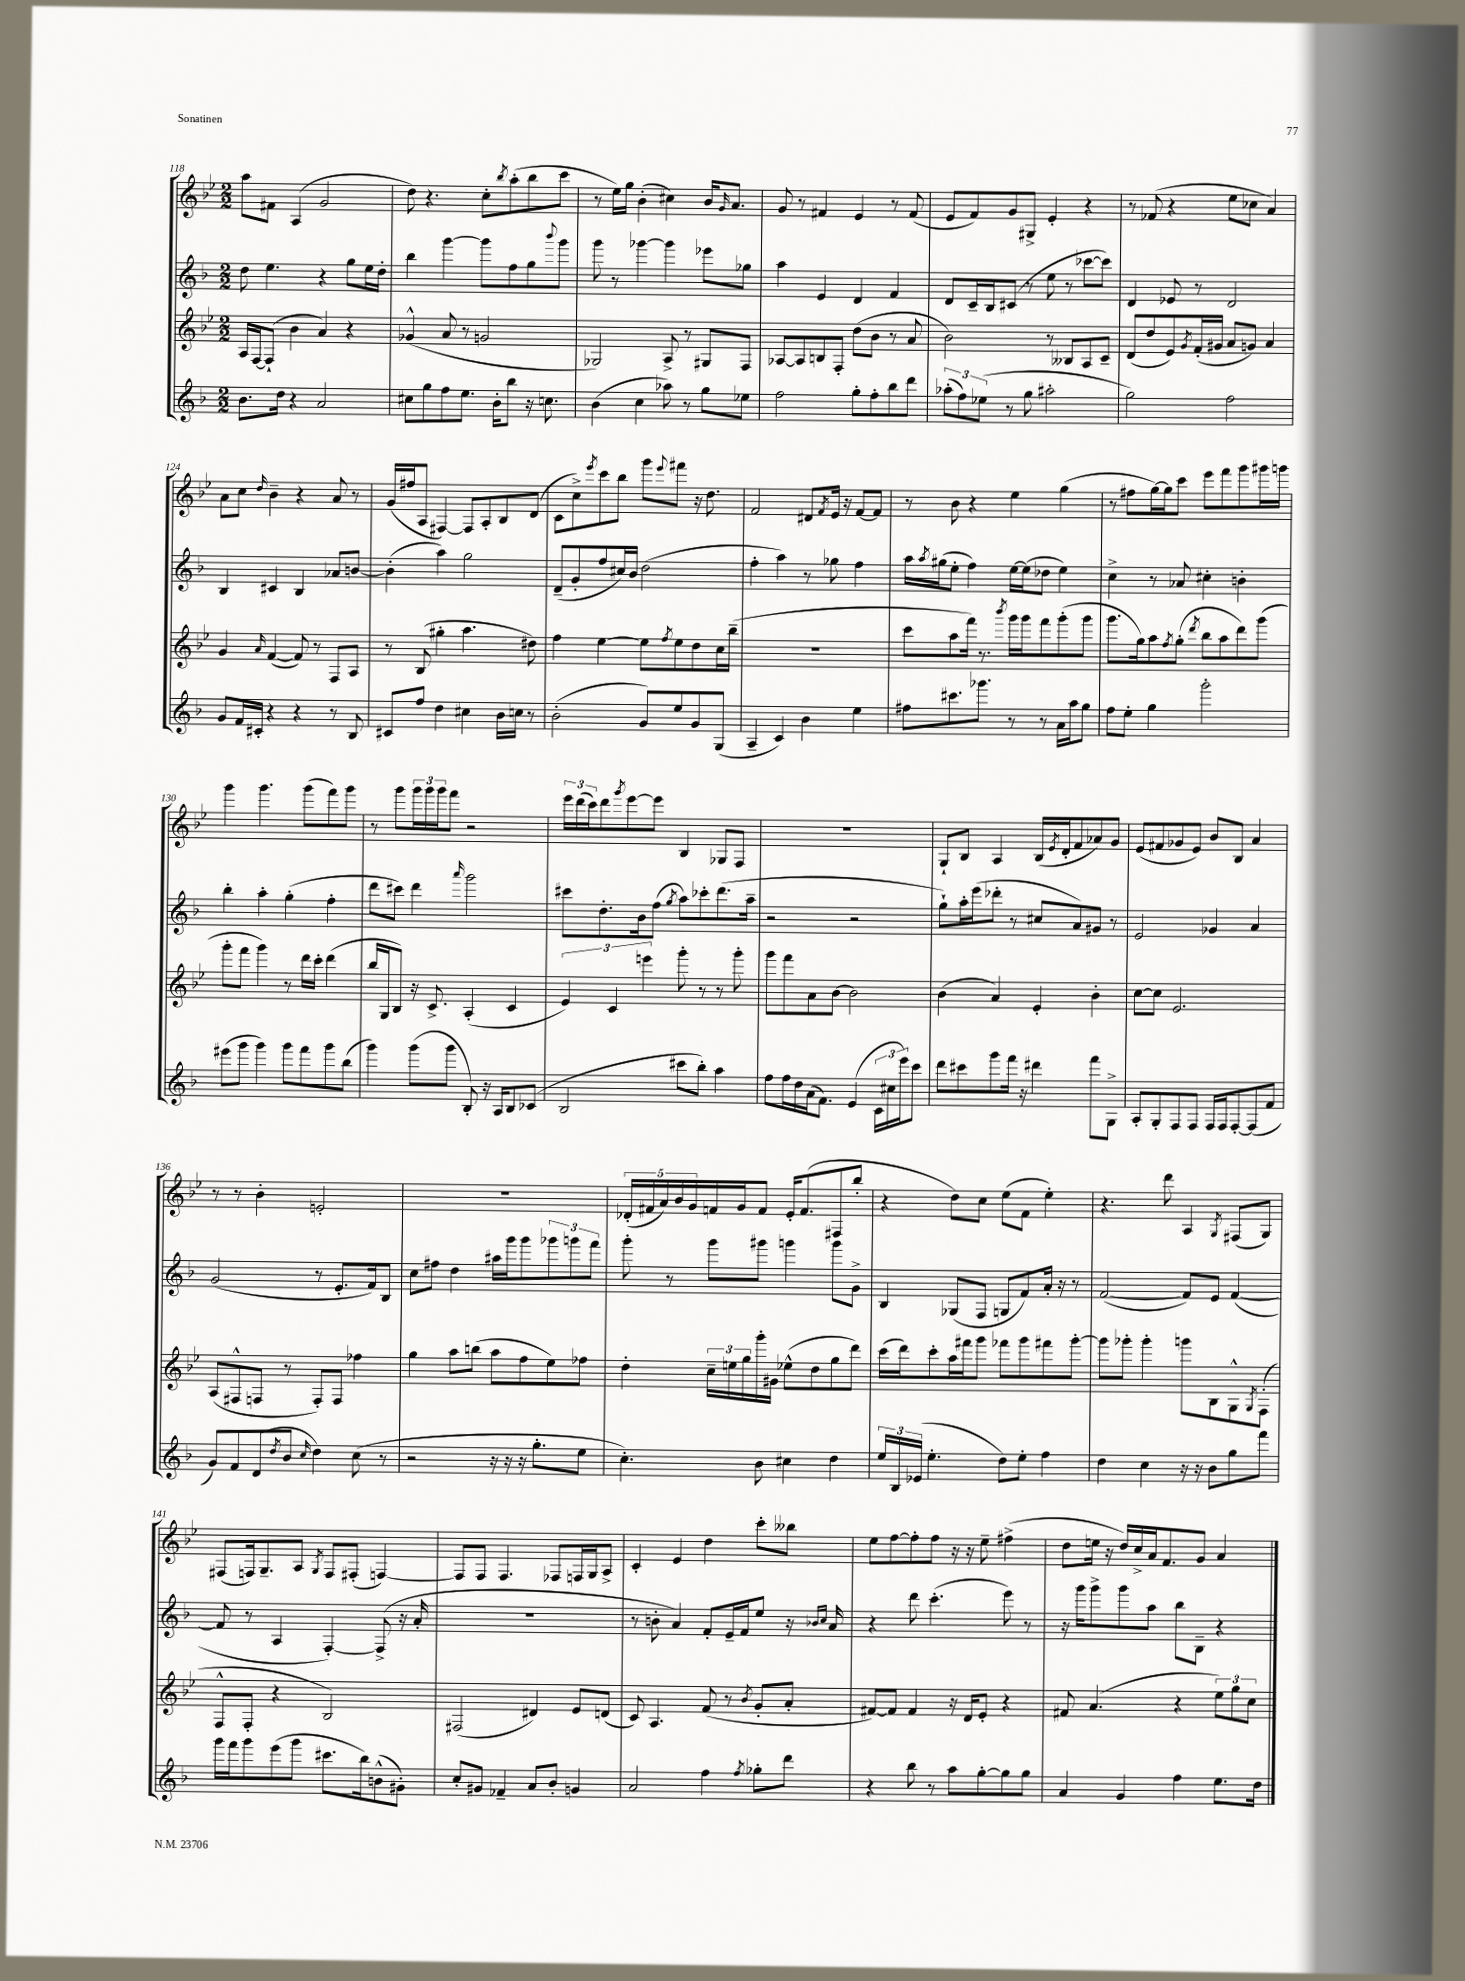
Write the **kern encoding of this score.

**kern	**kern	**kern	**kern
*staff4	*staff3	*staff2	*staff1
*clefG2	*clefG2	*clefG2	*clefG2
*k[b-]	*k[b-e-]	*k[b-]	*k[b-e-]
*M2/2	*M2/2	*M2/2	*M2/2
8.b-	16A	8dd	8aa
.	[16F	.	.
.	(8F`]	4.ee	8f#
16dd	.	.	.
4r	4b-	.	(4A
2a	4a)	4r	2g
.	4r	8gg	.
.	.	16ee	.
.	.	16dd'	.
=	=	=	=
8cc#	(4g-^^	4bb-	8dd)
8gg	.	.	4.r
8ff	8a	[4ggg	.
8.ee	8r	.	.
.	2g	8ggg]	8cc'
16b-'	.	.	.
.	.	.	8qbb-
8bb-	.	8ff	(8aa'
16r	.	8gg	8bb-
8.cc	.	.	.
.	.	8qqbbb-	.
.	.	8ggg	8ccc
=	=	=	=
(4b-	2G-)	8ggg	8r
.	.	8r	16ee-)
.	.	.	16gg
4cc	.	[4ggg-	(4b-'
8aa-)	8A^	4ggg-]	4cc#)
8r	8r	.	.
8gg	8G#	8eee-	16b-
.	.	.	16qqg
.	.	.	8.a
8ee-	8F	8gg-	.
=	=	=	=
2ff	[8A-	4aa	8g
.	8A-]	.	8r
.	8B	4e	4f#
.	8F'	.	.
8gg'	(8dd	4d	4e-
8ff'	8b-	.	.
8bb-	8r	4f	8r
8ddd	8a	.	(8f#
=	=	=	=
(12aa-'	2b-)	8d	8e-
12ff)	.	.	.
.	.	16c~	8f)
(12ee-	.	.	.
.	.	16B-	.
8r	.	(8c#	8g
8gg	.	8r	8G#^
2aa#'	8r	8ee	4e-'
.	8B--	8r	.
.	8A	[8ccc-	4r
.	8c~	8ccc-])	.
=	=	=	=
2gg)	(8d	4d	8r
.	8dd	.	(8f-
.	8e-)	8e-	4r
.	8qg	.	.
.	(16f'	8r	.
.	16g#	.	.
2ff	8a	2d	8ee-
.	8g)	.	8cc-
.	4a	.	4a)
=	=	=	=
8g	4g	4B-	8a
16f	.	.	8cc
16c#'	.	.	.
.	16qqa	.	16qqdd
4r	([4f	4c#	4b-~
4r	8f])	4B-	4r
.	8r	.	.
8r	8F	8a-	8a
8B-	8A	[8b	8r
=	=	=	=
8c#	8r	(4b']	(16g
.	.	.	16ff#
8ff	(8B-	.	8A
4dd	4gg#'	4aa)	[4F#)
4cc#	4.aa	2gg	8F#]
.	.	.	8A'
16b-	.	.	8B-
16cc	.	.	.
8r	8dd#)	.	(8d
=	=	=	=
(2b-'	4ff	(8d~	8c
.	.	8g'	8cc^)
.	.	.	8qeee-
.	[4ee-	8ff	8ccc
.	.	16cc#)	8bb-
.	.	16b-	.
8g)	8ee-]	(2dd	8ggg
.	8qff	.	8qqeee-
8ee	8ee-	.	8fff#
8g	8dd	.	16r
.	.	.	8.dd
(8G	16cc	.	.
.	(16bb-~	.	.
=	=	=	=
4A~	1r	4ff'	2f
4c)	.	4aa)	.
4b-	.	8r	8d#
.	.	.	8qf
.	.	8gg-	16e-
.	.	.	16r
4ee	.	4ff	[8f
.	.	.	8f]
=	=	=	=
8ff#	8ccc	16aa	8r
.	.	8qaa	.
.	.	(16gg#	.
8.ccc#	8aa	8ee'	8b-
.	16fff)	4ff)	4r
8.ggg-	8.r	.	.
.	8qbbb-	.	.
8r	16ggg	[16ee	4ee-
.	16ggg	(16ee]	.
8r	8fff	8dd-	.
16a	(8ggg'	4ee)	(4gg
16aa	.	.	.
8gg	8ggg	.	.
=	=	=	=
8ff	8.ggg	4cc^	8r
8ee'	.	.	8ff#
.	16gg)	.	.
4gg	8aa	8r	[16gg)
.	.	.	16gg]
.	8qff	.	.
.	(8gg'	8a-	8ccc
.	8qddd	.	.
2ggg'	8bb-	4cc#'	8eee-
.	8aa	.	8fff
.	8ddd)	4b'	8ggg
.	(8ggg	.	16ggg#
.	.	.	16ggg
=	=	=	=
(8eee#	8ggg'	4bb-'	4ggg
8ggg	8fff	.	.
4ggg)	4ggg)	4aa'	4.ggg
8ggg	8r	(4gg'	.
8fff	16ddd	.	(8ggg
.	16ccc'	.	.
8ggg	(4ddd	4ff'	8fff)
(8bb-	.	.	8ggg
=	=	=	=
4ggg)	16bb-	8ddd	8r
.	16G	.	.
.	8B-)	8ccc#)	8ggg
(8ggg	16r	4ddd	24ggg
.	.	.	24ggg
.	8.c^	.	.
.	.	.	24ggg
8ggg	.	.	8fff
.	.	16qqaaa	.
8B-')	(4A'	2ggg	2r
16r	.	.	.
16A	.	.	.
8B-	4c	.	.
(8c-	.	.	.
=	=	=	=
2B-	6e-)	8ccc#	24eee-
.	.	.	(24ddd
.	.	.	24ccc)
.	.	8.dd'	8ddd
.	6c	.	.
.	.	.	8qggg
.	.	.	[8eee-
.	.	16b-	.
.	6eee	.	.
.	.	(8ff	8eee-]
.	.	8qgg	.
8ccc#	8ggg'	8aa)	4B-
8bb-')	8r	8ccc-'	.
4aa	8r	(8.ddd	8G-
.	8ggg'	.	8F
.	.	16aa~	.
=	=	=	=
8ff	8ggg	2r	1r
16ff	8fff	.	.
16dd	.	.	.
(16a	8a	.	.
8.f)	.	.	.
.	[8b-	.	.
(4e	2b-]	2r	.
24c	.	.	.
24cc#	.	.	.
24eee)	.	.	.
8ccc	.	.	.
=	=	=	=
8ddd	(4b-	8gg`)	8G`
8ccc#	.	16aa'	8B-
.	.	(16eee	.
8ggg	4a)	8ddd-'	4A
16fff	.	8r	.
16r	.	.	.
4ddd#	4e-'	8cc#	(16B-
.	.	.	8qe-
.	.	.	16d'
.	.	8a)	8f
8fff	4b-'	8g#	8a-)
8G^	.	8r	8g
=	=	=	=
8A'	[8cc	2e	(8e-
8G'	8cc]	.	8f#
8F	2.e-	.	8g-
8F	.	.	8e-)
16F	.	4g-	8b-
16F	.	.	.
[8F'	.	.	8B-
(8F]	.	4a	4a
8f	.	.	.
=	=	=	=
8g)	(8A	(2g	8r
8f	8F#^^	.	8r
(8d	8F	.	4b-'
8qdd	.	.	.
8b-	8r	.	.
16qqcc	.	.	.
4dd)	8F')	8r	2e'
.	8F	8.e'	.
(8cc	4ff-	.	.
.	.	16f)	.
8r	.	8B-	.
=	=	=	=
2r	4gg	8cc	1r
.	.	8ff#	.
.	8aa	4dd	.
.	(8bb	.	.
16r	8aa	16aa#	.
16r	.	16ggg	.
16r	8ff	8ggg	.
8.gg'	.	.	.
.	8ee-)	12ggg-	.
.	.	12ggg	.
8ee	8ff-	.	.
.	.	12fff	.
=	=	=	=
4.cc')	4dd'	8ggg'	(20d-'
.	.	.	20f#
.	.	.	20a)
.	.	8r	.
.	.	.	20b-
.	.	.	20g
.	24cc~	8ggg	16f
.	24ee	.	.
.	.	.	16g
.	24gg	.	.
8b-	16ggg'	8ggg#	8f
.	16g#	.	.
4cc#	(8ee-^^	4ggg	16e-'
.	.	.	(8.f
.	8dd	.	.
4dd	8gg	8ggg	8F#
.	8ddd)	8g^	8bb-'
=	=	=	=
24ee	(16ccc	4B-	4r
24B-	.	.	.
.	16ddd)	.	.
(24e-	.	.	.
4.ee'	8ccc'	.	.
.	16aa	(8G-	8dd)
.	16fff#	.	.
.	8ggg	8F	8cc
8dd)	8fff-	8G	(8ee-
8ee'	8ggg	8f)	8f
4ff	8fff#	16a'	4ee-')
.	.	16r	.
.	[8ggg'	8r	.
=	=	=	=
4dd	8ggg]	([2f	4.r
.	8ggg-'	.	.
4cc	4ggg-'	.	.
.	.	.	8ddd
16r	8ggg	8f])	4A
16r	.	.	.
8b-	8B-	8e	.
.	.	.	8qG
8gg	8G^^	([4f	(8F#
.	8qG	.	.
8fff	(8F'	.	8G)
=	=	=	=
16ggg	8F^^	8f]	(8F#
16fff	.	.	.
8ggg	8F'	8r	16F)
.	.	.	8.G~
(8eee	4r	4A	.
8ggg	.	.	8A
.	.	.	8qG
8.ccc#	2B-)	[4F')	8F
.	.	.	(8F#'
16bb-)	.	.	.
(8b^^	.	(8F^]	[4F)
8g#')	.	16r	.
.	.	16a'	.
=	=	=	=
8cc'	(2F#	1r	8F]
8g#	.	.	8F
4f-~	.	.	4.F
8a	4d#)	.	.
8b-'	.	.	8F-
4g	8e-	.	16F
.	.	.	16G
.	(8d	.	8A^
=	=	=	=
2a	8c)	8r	4c'
.	4.A	8b'	.
.	.	4a)	4e-
4ff	(8f	8f'	4dd
.	8r	16e~	.
.	.	16f	.
8qff	8qb-	.	.
8gg-'	8g'	8ee	8ccc'
8ddd	8a'	16r	8bb--
.	.	16qqb-	.
.	.	16qqcc	.
.	.	16a	.
=	=	=	=
4r	[8f#)	4r	8ee-
.	8f#]	.	[8ff
8bb-	4f#	8ddd	8ff']
8r	.	(4.ccc'	8ff
8aa	16r	.	16r
.	16d	.	16r
[8gg'	8e-'	.	8ee-~
8gg]	4r	8eee)	(4ff#^
8gg	.	8r	.
=	=	=	=
4a	8f#	16r	8dd
.	.	16ggg	.
.	(4.a	8ggg^	16ee
.	.	.	16r
4g	.	8ggg	16dd)
.	.	.	16cc^
.	.	8aa	16a
.	.	.	8.f
4ff	4r	8bb-	.
.	.	8B-~	8g
8.ee	12ee-)	4r	4a
.	12gg	.	.
.	12cc	.	.
16dd	.	.	.
==	==	==	==
*-	*-	*-	*-
